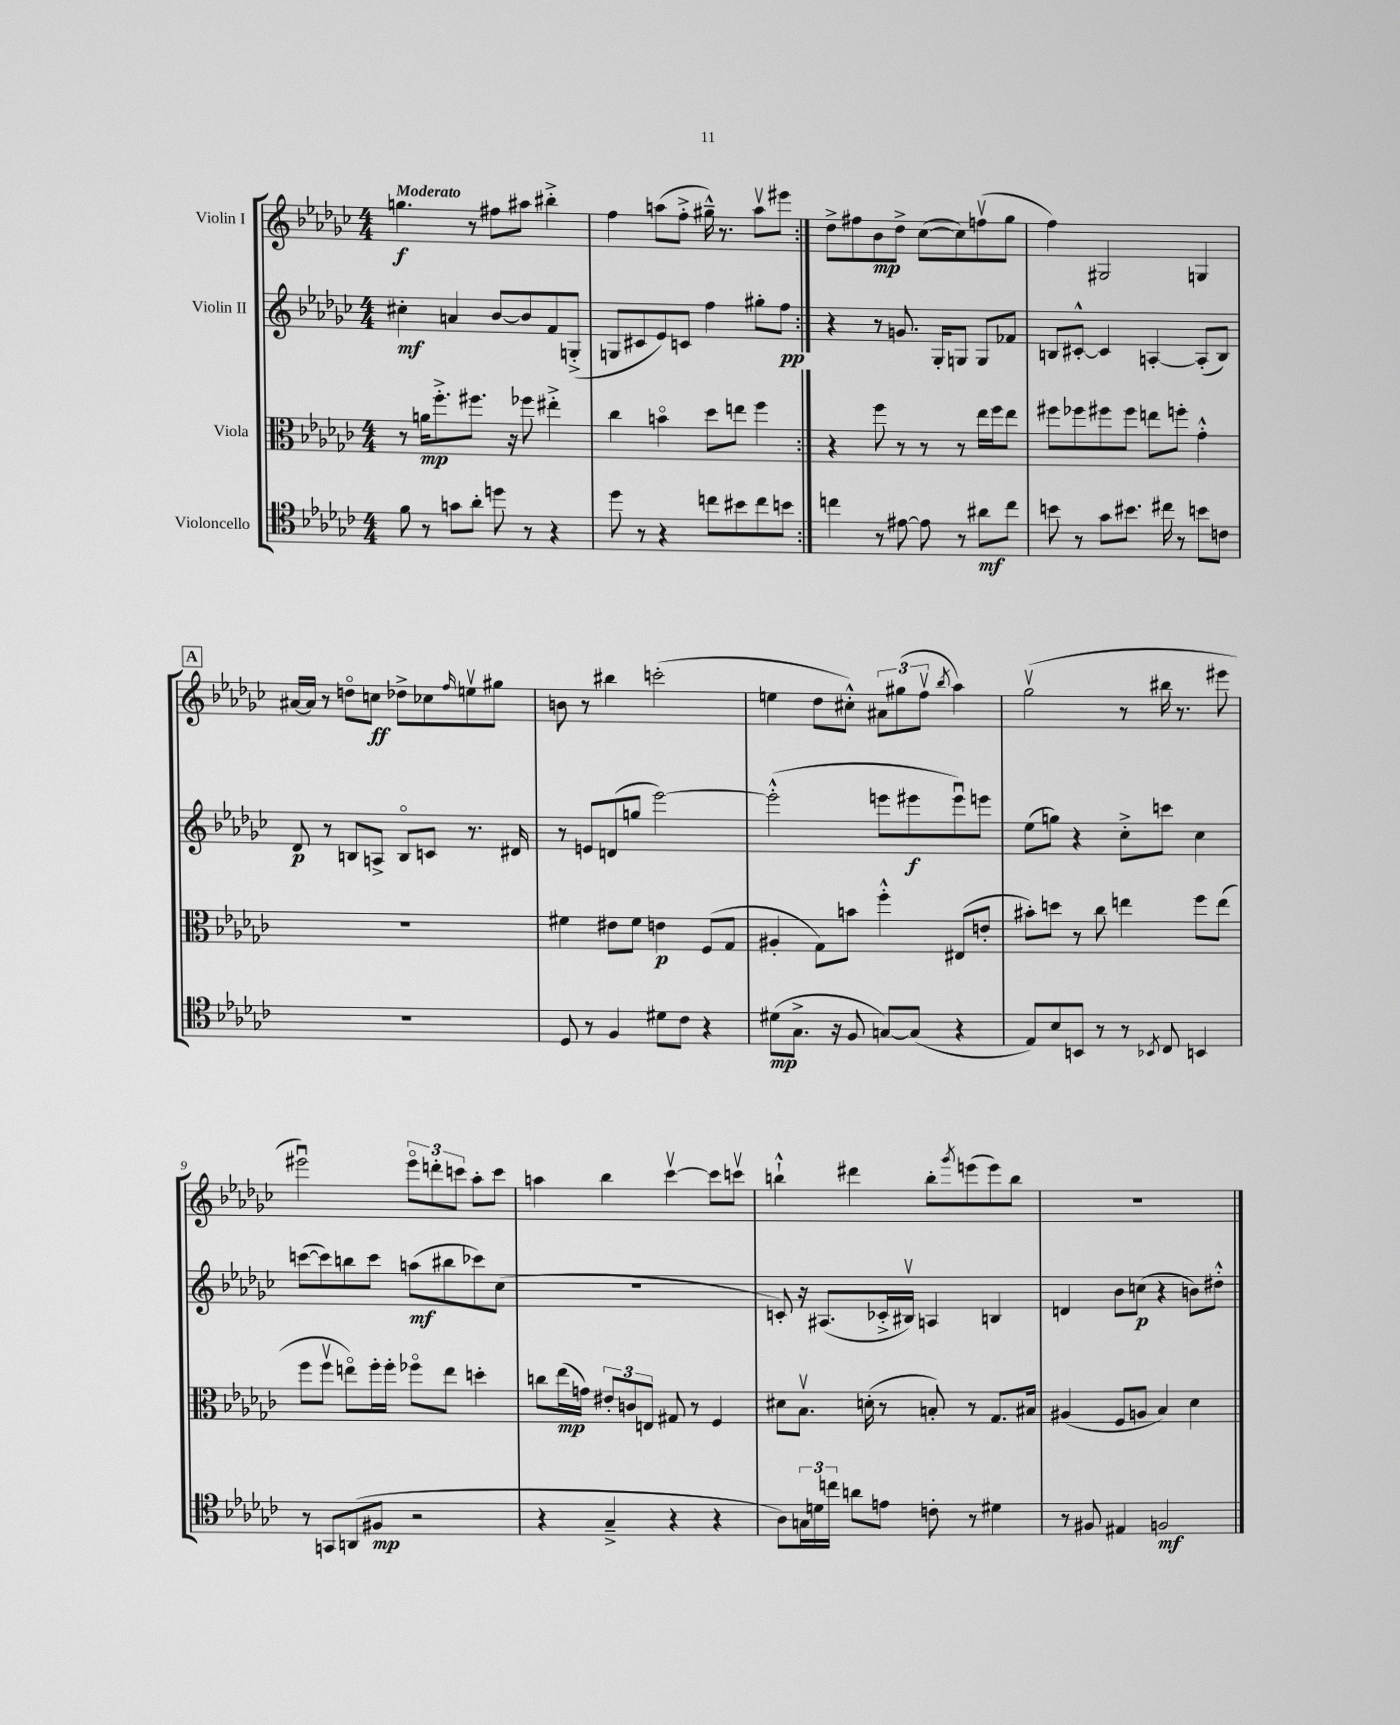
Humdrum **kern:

**kern	**kern	**kern	**kern
*staff4	*staff3	*staff2	*staff1
*clefC4	*clefC3	*clefG2	*clefG2
*k[b-e-a-d-g-c-]	*k[b-e-a-d-g-c-]	*k[b-e-a-d-g-c-]	*k[b-e-a-d-g-c-]
*M4/4	*M4/4	*M4/4	*M4/4
8f	8r	4cc#'	4.gg
8r	16a	.	.
.	8.ff'^	.	.
8g	.	4a	.
8a-'	8.ff#	.	8r
8dd	.	[8b-	8ff#
.	16r	.	.
8r	8ff-	8b-]	8aa#
4r	4ee#'^	8f	4bb#'^
.	.	(8G'^	.
=	=	=	=
8dd-	4cc-	8G	4ff
8r	.	8c#	.
4r	4bo	8e-)	(8aa
.	.	8c	8ff'^
8cc	8dd-	4ff	16gg#~^^)
.	.	.	8.r
8b#	8ee	.	.
8cc	4ff	8gg#'	8aav
8b	.	8ff	8eee#
=:|!	=:|!	=:|!	=:|!
4cc	4r	4r	8dd-^
.	.	.	8ff#
8r	8ff	8r	8b-
[8e#	8r	8.g	8dd-^
8e#]	8r	.	([8cc-
.	.	16G-'	.
8r	8r	8G	8cc-])
8a#	16ee-	8G	(8ffv
.	16ff	.	.
8cc	8ee-	8f-	8gg-
=	=	=	=
8b	8ff#	8B	4ff)
8r	8ff-	[8c#'^^	.
8g-	8ff#	4c#]	2G#
8.b#	8ff#	.	.
.	8ee	[4A'	.
16cc#	.	.	.
8r	8ff'	.	.
8b	4g-'^^	(8A']	4G
8c	.	8B)	.
=	=	=	=
1r	1r	8d-	[16a#
.	.	.	16a#]
.	.	8r	8r
.	.	8B	8ddo
.	.	8A^	8cc
.	.	8Bo	8dd-^
.	.	8c	8cc-
.	.	.	16qqff
.	.	8.r	8eev
.	.	.	8gg#
.	.	16d#	.
=	=	=	=
8D-	4f#	8r	8b
8r	.	8e	8r
4F	8e#	(8d	4bb#
.	8f#	8gg	.
8d#	4e	[2eee-)	(2ccc'
8c-	.	.	.
4r	(8F	.	.
.	8G-	.	.
=	=	=	=
(8d#	4A#'	(2eee-'^^]	4ee
8.G-^	.	.	.
.	8G-)	.	8dd-
16r	.	.	.
8F	8b	.	8cc#'^^)
[8G)	4ff'^^	8eee	12a#
.	.	.	(12gg#
(8G]	.	8eee#	.
.	.	.	12ffv
.	.	.	8qbb-
4r	(8E#	8eee#u)	4aa-)
.	8e'	8eee	.
=	=	=	=
8E-)	8b#')	(8ee-	(2gg-v
8B-	8dd	8gg)	.
8BB	8r	4r	.
8r	8cc-	.	.
8r	4ee	8cc-'^	8r
8qBB-	.	.	.
8C-	.	8ccc	16bb#
.	.	.	8.r
4BB	8ff	4cc-	.
.	(8ee	.	8eee#
=	=	=	=
8r	8ff	([8ccc	2eee#u)
8GG	8ffv	8ccc])	.
(8AA	8eeo)	8bb	.
8F#	16ff'	8ccc	.
.	16ff'	.	.
2r	8ff-o	(8aa	12eee#o
.	.	.	12ddd'
.	8ee	8bb#	.
.	.	.	12ccc
.	4dd'	8ccc-)	8aa-'
.	.	(8cc-	8ccc
=	=	=	=
4r	8cc	1r	4aa
.	(16ee-	.	.
.	16g)	.	.
4G-~^	12e#'	.	4bb-
.	12c	.	.
.	12E	.	.
4r	8G#	.	[4ccc-v
.	8r	.	.
4r	4F	.	8ccc-]
.	.	.	8cccv
=	=	=	=
8A-)	8d#	8c')	4bb`^^
24G	8.B-v	16r	.
24d	.	.	.
.	.	(8.A#	.
24cc	.	.	.
8a	.	.	4ddd#
.	(16d'	.	.
8e	8r	16c-'^	.
.	.	16B#v)	.
8c'	8B')	4A	8bb'
.	.	.	8qggg-
8r	8r	.	(8eee
4d#	8.G-	4B	8eee)
.	.	.	8bb
.	16B#	.	.
=	=	=	=
8r	(4A#	4d	1r
8F#	.	.	.
4E#	8F	8b-	.
.	8A	(8cc	.
2F	4B-)	4r	.
.	4d-	8b)	.
.	.	8dd#'^^	.
==	==	==	==
*-	*-	*-	*-
